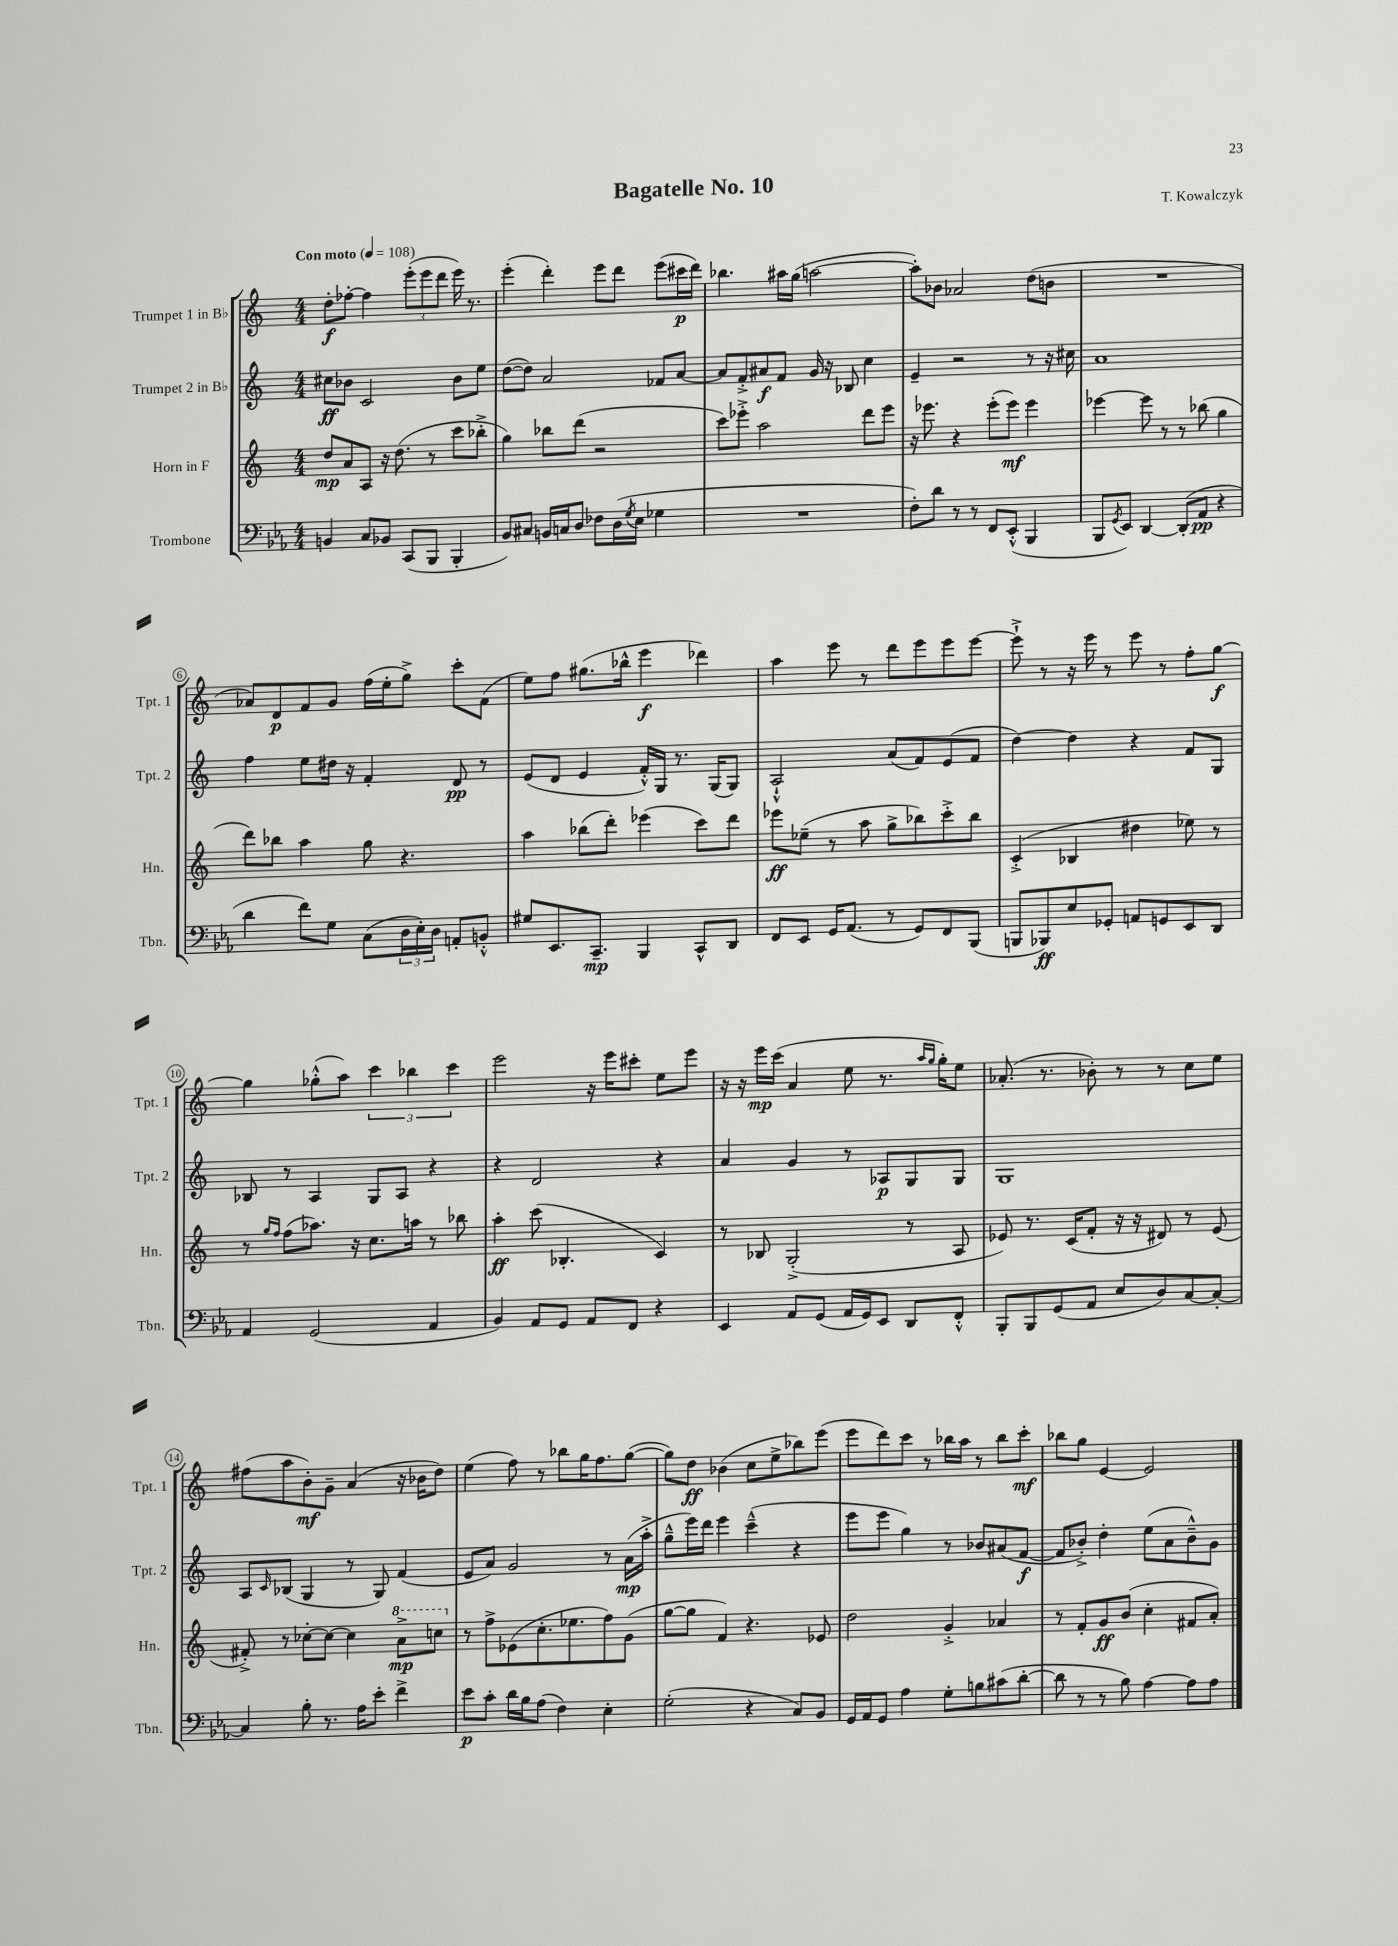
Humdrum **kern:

**kern	**dynam	**kern	**dynam	**kern	**dynam	**kern	**dynam
*part4	*part4	*part3	*part3	*part2	*part2	*part1	*part1
*staff4	*staff4	*staff3	*staff3	*staff2	*staff2	*staff1	*staff1
*I"Trombone	*	*I"Horn in F	*	*I"Trumpet 2 in B♭	*	*I"Trumpet 1 in B♭	*
*I'Tbn.	*	*I'Hn.	*	*I'Tpt. 2	*	*I'Tpt. 1	*
*clefF4	*	*clefG2	*	*clefG2	*	*clefG2	*
*k[b-e-a-]	*	*k[]	*	*k[]	*	*k[]	*
*M4/4	*	*M4/4	*	*M4/4	*	*M4/4	*
*MM108	*	*MM108	*	*MM108	*	*MM108	*
=1	=1	=1	=1	=1	=1	=1	=1
!	!	!	!	!	!	!LO:TX:a:B:t=Con moto	!
4BBn/	.	8dd/L	mp	8cc#X\L	ff	8dd'\L	f
.	.	8a/	.	8b-X\J	.	[8ff-X'\J	.
8C/L	.	8A/J	.	2c/	.	4ff-\]	.
8BB-X/J	.	16r	.	.	.	.	.
.	.	(8.dd\	.	.	.	.	.
(8CC/L	.	.	.	.	.	(12eee'\L	.
.	.	.	.	.	.	12eee\	.
8BBB-/J	.	8r	.	.	.	.	.
.	.	.	.	.	.	12ddd\J	.
4BBB-'/	.	8ccc\L	.	8b-\L	.	16eee\)	.
.	.	.	.	.	.	8.r	.
.	.	8bb-X'^\J	.	8ee\J	.	.	.
=2	=2	=2	=2	=2	=2	=2	=2
8BB-/L)	.	4gg\)	.	([8dd\L	.	(4eee'\	.
8C#X/J	.	.	.	8dd\J])	.	.	.
16BBn/LL	.	8bb-X\L	.	2a/	.	4ddd'\)	.
16Cn/J	.	.	.	.	.	.	.
8D/J	.	(8ddd\J	.	.	.	.	.
8F-X\L	.	2r	.	.	.	8eee\L	.
(16D\L	.	.	.	.	.	8ddd\J	.
8qG/	.	.	.	.	.	.	.
16E-\JJ	.	.	.	.	.	.	.
4G-X\	.	.	.	8f-X/L	.	(8eee\L	.
.	.	.	.	[8a/J	.	16ccc#X\L	p
.	.	.	.	.	.	16ddd\JJ)	.
=3	=3	=3	=3	=3	=3	=3	=3
1r	.	8ccc\L)	.	8a/L]	.	4.bb-X\	.
.	.	8eee-X'^\J	.	8f'^/	.	.	.
.	.	2aa\	.	8a#X/	f	.	.
.	.	.	.	8f/J	.	16aa#X\LL	.
.	.	.	.	.	.	(16gg\JJ	.
.	.	.	.	16g/	.	[2aan\	.
.	.	.	.	16r	.	.	.
.	.	.	.	8B-X/	.	.	.
.	.	8ddd\L	.	4cc\	.	.	.
.	.	8eee-\J	.	.	.	.	.
=4	=4	=4	=4	=4	=4	=4	=4
8F'\L)	.	16r	.	4e~/	.	8aa'\L])	.
.	.	8.eee-X\	.	.	.	.	.
8d\J	.	.	.	.	.	8b-X\J	.
8r	.	4r	.	2r	.	2a-X/	.
8r	.	.	.	.	.	.	.
8FF/L	.	(8eee-'\L	.	.	.	.	.
(8EE-'^^/J	.	8eee-\J)	mf	.	.	.	.
4BBB-/	.	4eee-\	.	8r	.	(8dd\L	.
.	.	.	.	16r	.	8bn\J	.
.	.	.	.	16cc#X\	.	.	.
=5	=5	=5	=5	=5	=5	=5	=5
8BBB-/L	.	[4eee-X\	.	1a	.	1r	.
8qGG/	.	.	.	.	.	.	.
8EE-/J)	.	.	.	.	.	.	.
[4DD/	.	8eee-\]	.	.	.	.	.
.	.	8r	.	.	.	.	.
(8DD'/L]	.	8r	.	.	.	.	.
8AA-/J	pp	(8bb-X\	.	.	.	.	.
4r	.	4gg\	.	.	.	.	.
!!LO:LB:g=z
=6	=6	=6	=6	=6	=6	=6	=6
4d\	.	8ddd\L)	.	4ff\	.	8a-X/L)	.
.	.	8bb-X\J	.	.	.	8d/	p
8f\L)	.	4aa\	.	8ee\L	.	8f/	.
8G\J	.	.	.	16dd#X\Jk	.	8g/J	.
.	.	.	.	16r	.	.	.
(8C\L	.	8gg\	.	4f'/	.	(16ff\LL	.
.	.	.	.	.	.	16ee'\J	.
24D\L	.	4.r	.	.	.	8gg^\J)	.
24E-'\)	.	.	.	.	.	.	.
24D\JJ	.	.	.	.	.	.	.
8AAn'/L	.	.	.	8d/	pp	8ccc'\L	.
8BBn'^^/J	.	.	.	8r	.	(8f\J	.
=7	=7	=7	=7	=7	=7	=7	=7
8G#X/L	.	4aa\	.	(8e/L	.	8ee\L)	.
8.EE-/	.	.	.	8d/J	.	8ff\J	.
.	.	(8bb-X\L	.	4e/	.	(8.gg#X\L	.
8.CC~/J	mp	.	.	.	.	.	.
.	.	8ddd'\J)	.	.	.	.	.
.	.	.	.	.	.	16bb-X^^\Jk	.
4BBB-/	.	(4eee-X\	.	16f'^^/LL)	.	4eee\	f
.	.	.	.	16G/JJ	.	.	.
.	.	.	.	8.r	.	.	.
8CC^^/L	.	8ccc\L)	.	.	.	4ddd-X\)	.
.	.	.	.	(16G/KL	.	.	.
8DD/J	.	8ddd\J	.	8G/J)	.	.	.
=8	=8	=8	=8	=8	=8	=8	=8
8FF/L	.	8eee-X\L	ff	2A`^^/	.	4aa\	.
8EE-/J	.	(8ee-X~\J	.	.	.	.	.
16GG/KL	.	8r	.	.	.	8eee\	.
(8.AA-/J	.	.	.	.	.	.	.
.	.	8aa\	.	.	.	8r	.
8r	.	8gg^\L	.	(8a/L	.	8ddd\L	.
8GG/L)	.	8bb-X\)	.	8f/)	.	8eee\	.
8FF/	.	8ccc'^\	.	(8e/	.	8eee\	.
(8BBB-/J	.	8bb-\J	.	8f/J	.	[8eee\J	.
=9	=9	=9	=9	=9	=9	=9	=9
8BBBn/L	.	(4c'^/	.	[4dd\)	.	8eee`^\]	.
8BBB-X/)	ff	.	.	.	.	8r	.
8E-/	.	4B-X/	.	4dd\]	.	16r	.
.	.	.	.	.	.	16eee\	.
8GG-X'/J	.	.	.	.	.	8r	.
8AAn/L	.	4dd#X\	.	4r	.	8eee\	.
8GGn/	.	.	.	.	.	8r	.
8EE-/	.	8ee-X\)	.	8f/L	.	8ff'\L	.
8DD/J	.	8r	.	8G/J	.	[8gg\J	f
!!LO:LB:g=z
=10	=10	=10	=10	=10	=10	=10	=10
4AA-/	.	8r	.	8B-X/	.	4gg\]	.
.	.	16qqgg/LL	.	.	.	.	.
.	.	16qqff/JJ	.	.	.	.	.
.	.	(8ff\L	.	8r	.	.	.
(2GG/	.	8.aa-X\J)	.	4A/	.	(8gg-X'^^\L	.
.	.	.	.	.	.	8aa\J)	.
.	.	16r	.	.	.	.	.
.	.	8.cc\L	.	8G/L	.	6ccc\	.
.	.	.	.	8A/J	.	.	.
.	.	.	.	.	.	6bb-X\	.
.	.	16aan\Jk	.	.	.	.	.
4AA-/	.	8r	.	4r	.	.	.
.	.	.	.	.	.	6ccc\	.
.	.	8bb-X\	.	.	.	.	.
=11	=11	=11	=11	=11	=11	=11	=11
4BB-/)	.	4aa'\	ff	4r	.	2eee\	.
8AA-/L	.	(8ccc\	.	2d/	.	.	.
8GG/J	.	4.B-X'/	.	.	.	.	.
8AA-/L	.	.	.	.	.	16r	.
.	.	.	.	.	.	16eee\KL	.
8FF/J	.	.	.	.	.	8ccc#X'\J	.
4r	.	4c/)	.	4r	.	8ee\L	.
.	.	.	.	.	.	8eee\J	.
=12	=12	=12	=12	=12	=12	=12	=12
4EE-/	.	8r	.	4a/	.	16r	.
.	.	.	.	.	.	16r	.
.	.	8B-X/	.	.	.	16eee\LL	mp
.	.	.	.	.	.	(16ccc\JJ	.
8AA-/L	.	(2G'^/	.	4g/	.	4a/	.
(8GG/J	.	.	.	.	.	.	.
16AA-/LL	.	.	.	8r	.	8ee\	.
16GG/J)	.	.	.	.	.	.	.
8EE-/J	.	.	.	8A-X/L	p	8.r	.
8DD/L	.	8r	.	8G/	.	.	.
.	.	.	.	.	.	16qqaa/LL	.
.	.	.	.	.	.	16qqgg/JJ	.
.	.	.	.	.	.	16gg'\KL)	.
8FF'^^/J	.	8A/	.	8G/J	.	8ee\J	.
=13	=13	=13	=13	=13	=13	=13	=13
8BBB-'/L	.	8e-X/)	.	1G	.	(8.a-X'/	.
8BBB-/	.	8.r	.	.	.	.	.
.	.	.	.	.	.	8.r	.
(8GG/	.	.	.	.	.	.	.
.	.	(16c/KL	.	.	.	.	.
8AA-/J	.	8f'/J	.	.	.	8b-X'\)	.
8E-/L	.	16r	.	.	.	8r	.
.	.	16r	.	.	.	.	.
8D/)	.	8d#X/)	.	.	.	8r	.
[8C/	.	8r	.	.	.	8cc\L	.
8C'/J_	.	(8e-/	.	.	.	8ee\J	.
!!LO:LB:g=z
=14	=14	=14	=14	=14	=14	=14	=14
4C/]	.	8f#X'^/)	.	8A/L	.	(8ff#X\L	.
.	.	.	.	16qqc/	.	.	.
.	.	8r	.	(8B-X/J	.	8aa\	.
8B-'\	.	[8cc-X'\L	.	4G/	.	8b'\)	mf
8.r	.	8cc-\J_	.	.	.	8g~\J	.
.	.	4cc-\]	.	8r	.	(4a/	.
16A-\KL	.	.	.	.	.	.	.
8e-'\J	.	.	.	8G/)	.	.	.
*	*	*8va	*	*	*	*	*
4f^\	.	8aa^\L	mp	(4f/	.	16r	.
.	.	.	.	.	.	16b-X\KL	.
.	.	8cccn\J	.	.	.	8dd\J)	.
=15	=15	=15	=15	=15	=15	=15	=15
*	*	*X8va	*	*	*	*	*
8e-\L	p	8r	.	8e/L	.	(4ee\	.
8c'\J	.	8ff^\L	.	8a/J)	.	.	.
16d\LL	.	(8e-X\	.	2g/	.	8ff\)	.
16B-\J	.	.	.	.	.	.	.
(8A-\J	.	8.cc'\	.	.	.	8r	.
4F\)	.	.	.	.	.	8bb-X\L	.
.	.	8.ee-X\	.	.	.	.	.
.	.	.	.	.	.	16gg\K	.
.	.	.	.	.	.	8.ff\	.
4E-'\	.	8ff\)	.	8r	.	.	.
.	.	(8g\J	.	(16a\LL	mp	([8gg\J	.
.	.	.	.	16aa'^\JJ	.	.	.
=16	=16	=16	=16	=16	=16	=16	=16
(2G'\	.	[8gg\L	.	8gg~^^\L	.	8gg\L])	.
.	.	8gg\J]	.	16eee\L)	.	8dd\J	ff
.	.	.	.	16ddd\JJ	.	.	.
.	.	4f/)	.	4eee\	.	(4b-X\	.
4r	.	4.r	.	(4ccc~^^\	.	8cc\L	.
.	.	.	.	.	.	8ee^\	.
8C/L)	.	.	.	4r	.	8bb-X\)	.
8BB-/J	.	8e-X/	.	.	.	(8eee\J	.
=17	=17	=17	=17	=17	=17	=17	=17
16GG/LL	.	2dd\	.	8eee\L	.	8eee\L	.
16AA-/J	.	.	.	.	.	.	.
8GG/J	.	.	.	8eee\J	.	8ddd\)	.
4A-\	.	.	.	4gg\)	.	8ccc\J	.
.	.	.	.	.	.	8r	.
8G'\L	.	4g'^/	.	8r	.	16bb-X\LL	.
.	.	.	.	.	.	16aa\JJ	.
8Bn\	.	.	.	8b-X/L	.	8r	.
(8c#X\	.	4a-X/	.	(8a#X/	.	8bb-\L	.
[8d'\J	.	.	.	[8f/J	f	8ccc'\J	mf
=18	=18	=18	=18	=18	=18	=18	=18
8d\]	.	8r	.	8f/L]	.	8bb-X\L	.
8r	.	8f'/L	.	8b-X'^/J)	.	8gg\J	.
8r	.	8g/	ff	4dd'\	.	[4e/	.
8B-\)	.	(8b/J	.	.	.	.	.
[4A-\	.	4cc'\	.	(8ee\L	.	2e/]	.
.	.	.	.	8a\	.	.	.
8A-\L]	.	8f#X/L	.	8b-~^^\)	.	.	.
8A-\J	.	8a'/J)	.	8g\J	.	.	.
==	==	==	==	==	==	==	==
*-	*-	*-	*-	*-	*-	*-	*-
